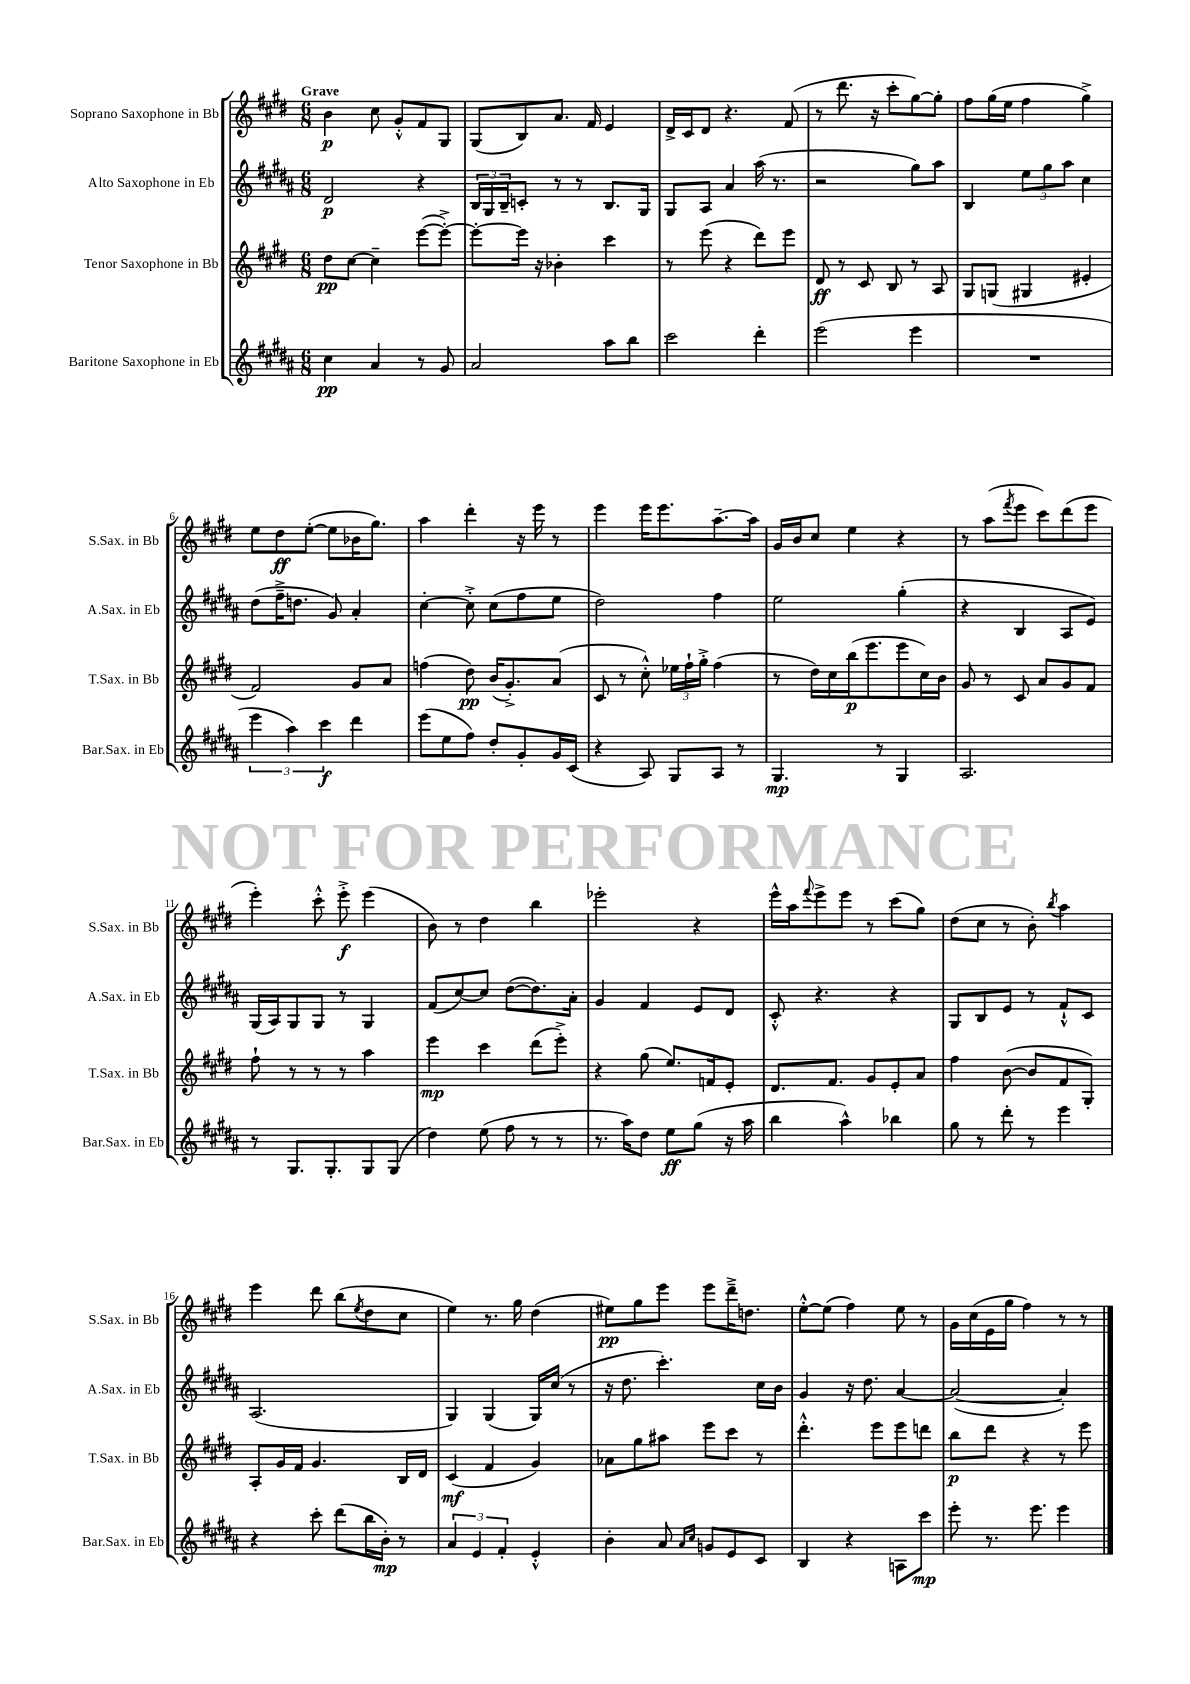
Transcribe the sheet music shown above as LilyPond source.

<<
\new StaffGroup <<
\new Staff = "s0" \with { instrumentName = "Soprano Saxophone in Bb" shortInstrumentName = "S.Sax. in Bb" } {
    \clef treble \key e \major \numericTimeSignature \time 6/8 \tempo "Grave"
    b'4\p cis''8 gis'8-.-^ fis'8 gis8 |
    gis8( b8) a'8. fis'16 e'4 |
    dis'16-> cis'16 dis'8 r4. fis'8( |
    r8 dis'''8. r16 cis'''8-. gis''8~) gis''8-. |
    fis''8 gis''16( e''16 fis''4 gis''4->) |
    e''8 dis''8\ff e''8~-.( e''8 bes'16 gis''8.) |
    a''4 dis'''4-. r16 e'''16 r8 |
    e'''4 e'''16 e'''8. a''8.~-- a''16 |
    gis'16 b'16 cis''8 e''4 r4 |
    r8 a''8( \acciaccatura { fis'''8 } e'''8 cis'''8) dis'''8( e'''8 |
    e'''4-.) cis'''8-.-^ e'''8-.->\f e'''4( |
    b'8) r8 dis''4 b''4 |
    ees'''2-. r4 |
    e'''16-^ a''16 \appoggiatura { fis'''8 } e'''8-> e'''8 r8 cis'''8( gis''8) |
    dis''8( cis''8 r8 b'8-.) \acciaccatura { b''8 } a''4 |
    e'''4 dis'''8 b''8( \acciaccatura { e''8 } dis''8 cis''8 |
    e''4) r8. gis''16 dis''4( |
    eis''8\pp) gis''8 e'''8 e'''8 dis'''16---> d''8. |
    e''8~-.-^ e''8( fis''4) e''8 r8 |
    gis'16 cis''16( e'16 gis''16 fis''4) r8 r8 \bar "|." |
}
\new Staff = "s1" \with { instrumentName = "Alto Saxophone in Eb" shortInstrumentName = "A.Sax. in Eb" } {
    \clef treble \key b \major \numericTimeSignature \time 6/8
    dis'2\p r4 |
    \tuplet 3/2 { b16 gis16 b16-- } c'8-. r8 r8 b8. gis16 |
    gis8 ais8 ais'4 ais''16( r8. |
    r2 gis''8) ais''8 |
    b4 \tuplet 3/2 { e''8 gis''8 ais''8 } cis''4 |
    dis''8( fis''16---> d''8. gis'8) ais'4-. |
    cis''4~-. cis''8-.-> cis''8( fis''8 e''8 |
    dis''2) fis''4 |
    e''2 gis''4-.( |
    r4 b4 ais8 e'8) |
    gis16( ais16) gis8 gis8 r8 gis4 |
    fis'8( cis''8~) cis''8 dis''8~( dis''8.) ais'16-. |
    gis'4 fis'4 e'8 dis'8 |
    cis'8-.-^ r4. r4 |
    gis8 b8 e'8 r8 fis'8-!-^ cis'8 |
    ais2.( |
    gis4) gis4( gis16) cis''16( r8 |
    r16 dis''8. cis'''4.-.) cis''16 b'16 |
    gis'4 r16 dis''8. ais'4~ |
    ais'2~( ais'4-.) \bar "|." |
}
\new Staff = "s2" \with { instrumentName = "Tenor Saxophone in Bb" shortInstrumentName = "T.Sax. in Bb" } {
    \clef treble \key e \major \numericTimeSignature \time 6/8
    dis''8\pp cis''8~ cis''4-- e'''8~( e'''8~-.->) |
    e'''8~-. e'''16 r16 bes'4-. cis'''4 |
    r8 e'''8( r4 dis'''8) e'''8 |
    dis'8\ff r8 cis'8 b8 r8 a8 |
    gis8 g8( gis4 eis'4-. |
    fis'2) gis'8 a'8 |
    f''4( dis''8\pp) b'16( gis'8.-.->) a'8( |
    cis'8 r8 cis''8-.-^) \tuplet 3/2 { ees''16 fis''16-! gis''16-.-> } fis''4( |
    r8 dis''16) cis''16 b''16\p( e'''8. e'''8 cis''16) b'16 |
    gis'8 r8 cis'8 a'8 gis'8 fis'8 |
    fis''8-! r8 r8 r8 a''4 |
    e'''4\mp cis'''4 dis'''8( e'''8-.->) |
    r4 gis''8( e''8.) f'16 e'8-. |
    dis'8. fis'8. gis'8 e'8-. a'8 |
    fis''4 b'8~( b'8 fis'8 gis8-.) |
    a8-. gis'16 fis'16 gis'4. b16 dis'16 |
    cis'4\mf( fis'4 gis'4) |
    aes'8 gis''8 ais''8 e'''8 cis'''8 r8 |
    dis'''4.-.-^ e'''8 e'''8 d'''8 |
    b''8\p dis'''8 r4 r8 e'''8 \bar "|." |
}
\new Staff = "s3" \with { instrumentName = "Baritone Saxophone in Eb" shortInstrumentName = "Bar.Sax. in Eb" } {
    \clef treble \key b \major \numericTimeSignature \time 6/8
    cis''4\pp ais'4 r8 gis'8 |
    ais'2 ais''8 b''8 |
    cis'''2 dis'''4-. |
    e'''2( e'''4 |
    R2. |
    \tuplet 3/2 { e'''4 ais''4) cis'''4\f } dis'''4 |
    e'''8( e''8 fis''8) dis''8-. gis'8-. gis'16 cis'16( |
    r4 ais8) gis8 ais8 r8 |
    gis4.\mp r8 gis4 |
    ais2. |
    r8 gis8. gis8.-. gis8 gis8( |
    dis''4) e''8( fis''8 r8 r8 |
    r8. ais''16) dis''8 e''8\ff gis''8( r16 ais''16 |
    b''4 ais''4-^) bes''4 |
    gis''8 r8 dis'''8-. r8 e'''4 |
    r4 cis'''8-. dis'''8( b''16 b'16-.\mp) r8 |
    \tuplet 3/2 { ais'4 e'4 fis'4-. } e'4-.-^ |
    b'4-. ais'8 \grace { ais'16 cis''16 } g'8 e'8 cis'8 |
    b4 r4 a8 cis'''8\mp |
    e'''8-. r8. e'''8. e'''4 \bar "|." |
}
>>
>>
